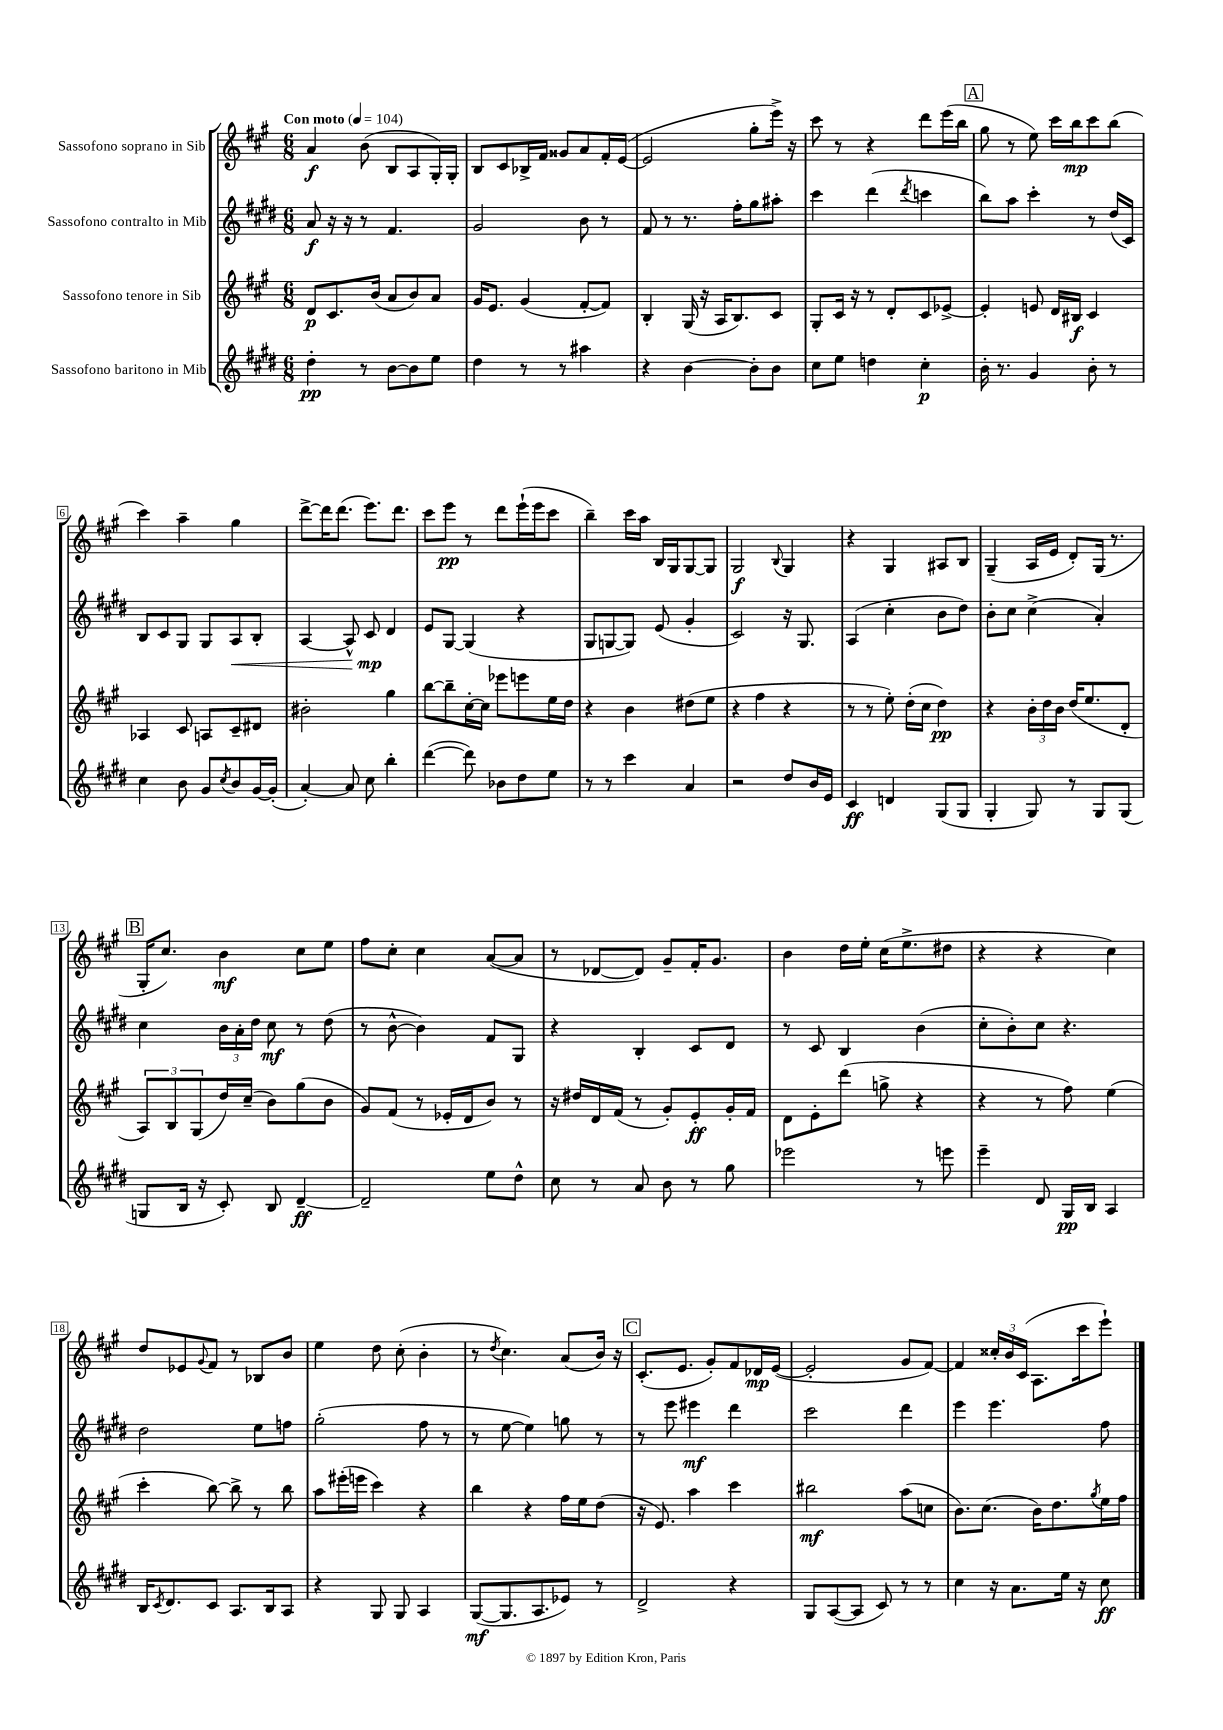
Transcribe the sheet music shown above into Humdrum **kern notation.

**kern	**dynam	**kern	**dynam	**kern	**dynam	**kern	**dynam
*part4	*part4	*part3	*part3	*part2	*part2	*part1	*part1
*staff4	*staff4	*staff3	*staff3	*staff2	*staff2	*staff1	*staff1
*I"Sassofono baritono in Mib	*	*I"Sassofono tenore in Sib	*	*I"Sassofono contralto in Mib	*	*I"Sassofono soprano in Sib	*
*clefG2	*	*clefG2	*	*clefG2	*	*clefG2	*
*k[f#c#g#d#]	*	*k[f#c#g#]	*	*k[f#c#g#d#]	*	*k[f#c#g#]	*
*M6/8	*	*M6/8	*	*M6/8	*	*M6/8	*
*MM104	*	*MM104	*	*MM104	*	*MM104	*
=1	=1	=1	=1	=1	=1	=1	=1
!	!	!	!	!	!	!LO:TX:a:B:t=Con moto	!
4dd#'\	pp	8d/L	p	8a/	f	4a/	f
.	.	8.c#/	.	16r	.	.	.
.	.	.	.	16r	.	.	.
8r	.	.	.	8r	.	(8b\	.
.	.	(16b/Jk	.	.	.	.	.
[8b\L	.	8a/L	.	4.f#/	.	8B/L	.
8b\]	.	8b/)	.	.	.	8A/	.
8ee\J	.	8a/J	.	.	.	16G#'/L)	.
.	.	.	.	.	.	16G#'/JJ	.
=2	=2	=2	=2	=2	=2	=2	=2
4dd#\	.	16g#/KL	.	2g#/	.	8B/L	.
.	.	8.e/J	.	.	.	.	.
.	.	.	.	.	.	8c#/	.
8r	.	(4g#/	.	.	.	16B-X^/L	.
.	.	.	.	.	.	16f#/JJ	.
8r	.	.	.	.	.	8g##X/L	.
4aa#X\	.	[8f#'/L	.	8b\	.	8a/	.
.	.	8f#/J])	.	8r	.	16f#'/L	.
.	.	.	.	.	.	([16e/JJ	.
=3	=3	=3	=3	=3	=3	=3	=3
4r	.	4B'/	.	8f#/	.	2e/]	.
.	.	.	.	8r	.	.	.
[4b\	.	(16G#/	.	8.r	.	.	.
.	.	16r	.	.	.	.	.
.	.	16A/KL	.	.	.	.	.
.	.	8.B/)	.	16ff#'\KL	.	.	.
8b'\L]	.	.	.	8gg#\	.	8gg#'\L	.
8b\J	.	8c#/J	.	8aa#X'\J	.	16eee^\Jk)	.
.	.	.	.	.	.	16r	.
=4	=4	=4	=4	=4	=4	=4	=4
8cc#\L	.	8G#'/L	.	4ccc#\	.	8ccc#\	.
8ee\J	.	16c#/Jk	.	.	.	8r	.
.	.	16r	.	.	.	.	.
4ddn\	.	8r	.	(4ddd#\	.	4r	.
.	.	8d'/L	.	.	.	.	.
.	.	.	.	8qddd#/	.	.	.
4cc#'\	p	8c#/	.	4cccn\	.	8ddd\L	.
.	.	[8e-X^/J	.	.	.	(16eee\L	.
.	.	.	.	.	.	16bb\JJ	.
!!LO:REH:place=s1:t=A
=5	=5	=5	=5	=5	=5	=5	=5
16b'\	.	4e-'/]	.	8bb\L)	.	8gg#\	.
8.r	.	.	.	.	.	.	.
.	.	.	.	8aa\J	.	8r	.
4g#/	.	8en/	.	4ccc#'\	.	8ee\)	.
.	.	16d/LL	.	.	.	16ccc#\LL	.
.	.	16B#X/JJ	f	.	.	16bb\J	mp
8b'\	.	4c#/	.	8r	.	8ccc#\	.
8r	.	.	.	(16dd#/LL	.	(8bb\J	.
.	.	.	.	16c#/JJ)	.	.	.
!!LO:LB:g=z
=6	=6	=6	=6	=6	=6	=6	=6
4cc#\	.	4A-X/	.	8B/L	.	4ccc#\)	.
.	.	.	.	8c#/	.	.	.
8b\	.	8c#/	.	8G#/J	.	4aa~\	.
8g#/L	.	8An/L	.	8G#/L	.	.	.
8qcc#/	.	.	.	.	.	.	.
!	!	!	!	!	!LO:HP:b	!	!
8b/	.	8c#~/	.	8A/	<	4gg#\	.
[16g#/L	.	8d#X/J	.	8B'/J	.	.	.
(16g#'/JJ]	.	.	.	.	.	.	.
=7	=7	=7	=7	=7	=7	=7	=7
[4a'/)	.	2b#X'\	.	[4A/	.	[8ddd^\L	.
.	.	.	.	.	.	16ddd\K]	.
.	.	.	.	.	.	(8.ddd\J	.
8a/]	.	.	.	8A^^/]	.	.	.
8cc#\	.	.	.	8c#/	mp	8.eee\L)	.
4bb'\	.	4gg#\	.	4d#/	[	.	.
.	.	.	.	.	.	8.ddd\J	.
=8	=8	=8	=8	=8	=8	=8	=8
([4ddd#\	.	[8bb\L	.	8e/L	.	8ccc#\L	.
.	.	8bb~\]	.	[8G#/J	.	8eee\J	pp
8ddd#\])	.	[16cc#'\L	.	(4G#/]	.	8r	.
.	.	16cc#\JJ]	.	.	.	.	.
8b-X\L	.	8eee-X\L	.	.	.	8ddd\L	.
8dd#\	.	8eeen\	.	4r	.	(16eee`\L	.
.	.	.	.	.	.	16eee\J	.
8ee\J	.	16ee\L	.	.	.	8ccc#\J	.
.	.	16dd\JJ	.	.	.	.	.
=9	=9	=9	=9	=9	=9	=9	=9
8r	.	4r	.	8G#/L	.	4bb~\)	.
8r	.	.	.	[8Gn/	.	.	.
4ccc#\	.	4b\	.	8G/J])	.	16ccc#\LL	.
.	.	.	.	.	.	16aa\JJ	.
.	.	.	.	(8e/	.	16B/LL	.
.	.	.	.	.	.	16G#/J	.
4a/	.	(8dd#X\L	.	4g#'/	.	[8G#/	.
.	.	8ee\J	.	.	.	8G#/J]	.
=10	=10	=10	=10	=10	=10	=10	=10
2r	.	4r	.	2c#/)	.	2G#/	f
.	.	4ff#\	.	.	.	.	.
.	.	.	.	.	.	8qqB/	.
8dd#/L	.	4r	.	16r	.	4G#/	.
.	.	.	.	8.G#/	.	.	.
16b/L	.	.	.	.	.	.	.
16e/JJ	.	.	.	.	.	.	.
=11	=11	=11	=11	=11	=11	=11	=11
4c#/	ff	8r	.	(4A/	.	4r	.
.	.	8r	.	.	.	.	.
4dn/	.	8ee'\)	.	4cc#'\	.	4G#/	.
.	.	(16dd'\LL	.	.	.	.	.
.	.	16cc#\JJ	.	.	.	.	.
(8G#/L	.	4dd\)	pp	8b\L	.	8A#X/L	.
8G#/J	.	.	.	8dd#\J)	.	8B/J	.
=12	=12	=12	=12	=12	=12	=12	=12
4G#'/	.	4r	.	8b'\L	.	(4G#~/	.
.	.	.	.	8cc#\J	.	.	.
8G#/)	.	24b'\LL	.	(4cc#^\	.	16A/LL	.
.	.	24dd\	.	.	.	.	.
.	.	.	.	.	.	16e/JJ	.
.	.	24b\JJ	.	.	.	.	.
8r	.	(16dd/KL	.	.	.	8d'/L)	.
.	.	8.ee/	.	.	.	.	.
8G#/L	.	.	.	4a'/)	.	(16G#/Jk	.
.	.	.	.	.	.	8.r	.
(8G#/J	.	8d'/J	.	.	.	.	.
!!LO:LB:g=z
!!LO:REH:place=s1:t=B
=13	=13	=13	=13	=13	=13	=13	=13
8Gn/L	.	12A/L)	.	4cc#\	.	16G#'/KL	.
.	.	.	.	.	.	8.cc#/J)	.
.	.	12B/	.	.	.	.	.
16B/Jk	.	.	.	.	.	.	.
.	.	(12G#/	.	.	.	.	.
16r	.	.	.	.	.	.	.
8c#'/)	.	16dd/L)	.	24b\LL	.	4b\	mf
.	.	.	.	24a'\	.	.	.
.	.	(16cc#~/JJ	.	.	.	.	.
.	.	.	.	24dd#\JJ	.	.	.
8B/	.	8b\L)	.	8cc#\	mf	.	.
[4d#~/	ff	(8gg#\	.	8r	.	8cc#\L	.
.	.	8b\J	.	(8dd#\	.	8ee\J	.
=14	=14	=14	=14	=14	=14	=14	=14
2d#~/]	.	8g#/L)	.	8r	.	8ff#\L	.
.	.	(8f#/J	.	[8b^^\	.	8cc#'\J	.
.	.	8r	.	4b\])	.	4cc#\	.
.	.	16e-X'/LL	.	.	.	.	.
.	.	16d/J	.	.	.	.	.
8ee\L	.	8b/J)	.	8f#/L	.	([8a/L	.
8dd#^^\J	.	8r	.	8G#/J	.	8a/J]	.
=15	=15	=15	=15	=15	=15	=15	=15
8cc#\	.	16r	.	4r	.	8r	.
.	.	16dd#X/LL	.	.	.	.	.
8r	.	16d/	.	.	.	[8d-X/L	.
.	.	(16f#/JJ	.	.	.	.	.
8a/	.	8r	.	4B'/	.	8d-/J])	.
8b\	.	8g#'/L)	.	.	.	8g#~/L	.
8r	.	8e'/	ff	8c#/L	.	16f#'/K	.
.	.	.	.	.	.	8.g#/J	.
8gg#\	.	16g#'/L	.	8d#/J	.	.	.
.	.	16f#/JJ	.	.	.	.	.
=16	=16	=16	=16	=16	=16	=16	=16
2eee-X\	.	8d\L	.	8r	.	4b\	.
.	.	8e'\	.	8c#/	.	.	.
.	.	(8ddd\J	.	4B/	.	16dd\LL	.
.	.	.	.	.	.	16ee'\JJ	.
.	.	8ggn^\	.	.	.	(16cc#\KL	.
.	.	.	.	.	.	8.ee^\	.
8r	.	4r	.	(4b\	.	.	.
8eeen\	.	.	.	.	.	8dd#X\J	.
=17	=17	=17	=17	=17	=17	=17	=17
4eee~\	.	4r	.	8cc#'\L	.	4r	.
.	.	.	.	8b'\)	.	.	.
8d#/	.	8r	.	8cc#\J	.	4r	.
16G#/LL	pp	8ff#\)	.	4.r	.	.	.
16B/JJ	.	.	.	.	.	.	.
4A/	.	(4ee\	.	.	.	4cc#\)	.
!!LO:LB:g=z
=18	=18	=18	=18	=18	=18	=18	=18
16B/KL	.	4ccc#'\	.	2dd#\	.	8dd/L	.
8qc#/	.	.	.	.	.	.	.
8.d#/	.	.	.	.	.	.	.
.	.	.	.	.	.	8e-X/	.
.	.	.	.	.	.	8qqg#/	.
8c#/J	.	[8bb\)	.	.	.	8f#/J	.
8.A/L	.	8bb^\]	.	.	.	8r	.
.	.	8r	.	8ee\L	.	8B-X/L	.
16B/k	.	.	.	.	.	.	.
8A/J	.	8bb\	.	8ffn\J	.	8b/J	.
=19	=19	=19	=19	=19	=19	=19	=19
4r	.	8aa\L	.	(2gg#'\	.	4ee\	.
.	.	(16eee#X'\L	.	.	.	.	.
.	.	16eeen\JJ	.	.	.	.	.
8G#/	.	4ccc#\)	.	.	.	8dd\	.
8G#/	.	.	.	.	.	(8cc#'\	.
4A/	.	4r	.	8ff#\	.	4b'\	.
.	.	.	.	8r	.	.	.
=20	=20	=20	=20	=20	=20	=20	=20
([8G#/L	mf	4bb\	.	8r	.	8r	.
.	.	.	.	.	.	8qdd/	.
8.G#/]	.	.	.	[8ee\	.	4.cc#\)	.
.	.	4r	.	4ee\])	.	.	.
8.A/	.	.	.	.	.	.	.
8e-X/J)	.	16ff#\LL	.	8ggn\	.	(8a/L	.
.	.	16ee\J	.	.	.	.	.
8r	.	(8dd\J	.	8r	.	16b/Jk)	.
.	.	.	.	.	.	16r	.
!!LO:REH:place=s1:t=C
=21	=21	=21	=21	=21	=21	=21	=21
2d#^/	.	16r	.	8r	.	(8.c#'/L	.
.	.	8.e/)	.	.	.	.	.
.	.	.	.	8eee\	.	.	.
.	.	.	.	.	.	8.e/J	.
.	.	4aa\	.	4eee#X\	mf	.	.
.	.	.	.	.	.	8g#'/L)	.
4r	.	4ccc#\	.	4ddd#\	.	8f#/	.
.	.	.	.	.	.	16d-X/L	mp
.	.	.	.	.	.	([16e/JJ	.
=22	=22	=22	=22	=22	=22	=22	=22
8G#/L	.	2bb#X\	mf	2ccc#\	.	2e'/]	.
([8A/	.	.	.	.	.	.	.
8A/J]	.	.	.	.	.	.	.
8c#/)	.	.	.	.	.	.	.
8r	.	(8aa\L	.	4ddd#\	.	8g#/L	.
8r	.	8ccn\J	.	.	.	[8f#/J)	.
=23	=23	=23	=23	=23	=23	=23	=23
4cc#\	.	8.b\L)	.	4eee\	.	4f#/]	.
.	.	(8.cc#\J	.	.	.	.	.
16r	.	.	.	4.eee\	.	24cc##X'/LL	.
.	.	.	.	.	.	24b/	.
8.a\L	.	.	.	.	.	.	.
.	.	.	.	.	.	(24c#/JJ	.
.	.	16b\KL)	.	.	.	8.A\L	.
.	.	8.dd\	.	.	.	.	.
16ee\Jk	.	.	.	.	.	.	.
16r	.	.	.	.	.	16ccc#\k	.
.	.	8qgg#/	.	.	.	.	.
8cc#\	ff	16ee\L	.	8ff#\	.	8eee`\J)	.
.	.	16ff#\JJ	.	.	.	.	.
==	==	==	==	==	==	==	==
*-	*-	*-	*-	*-	*-	*-	*-
